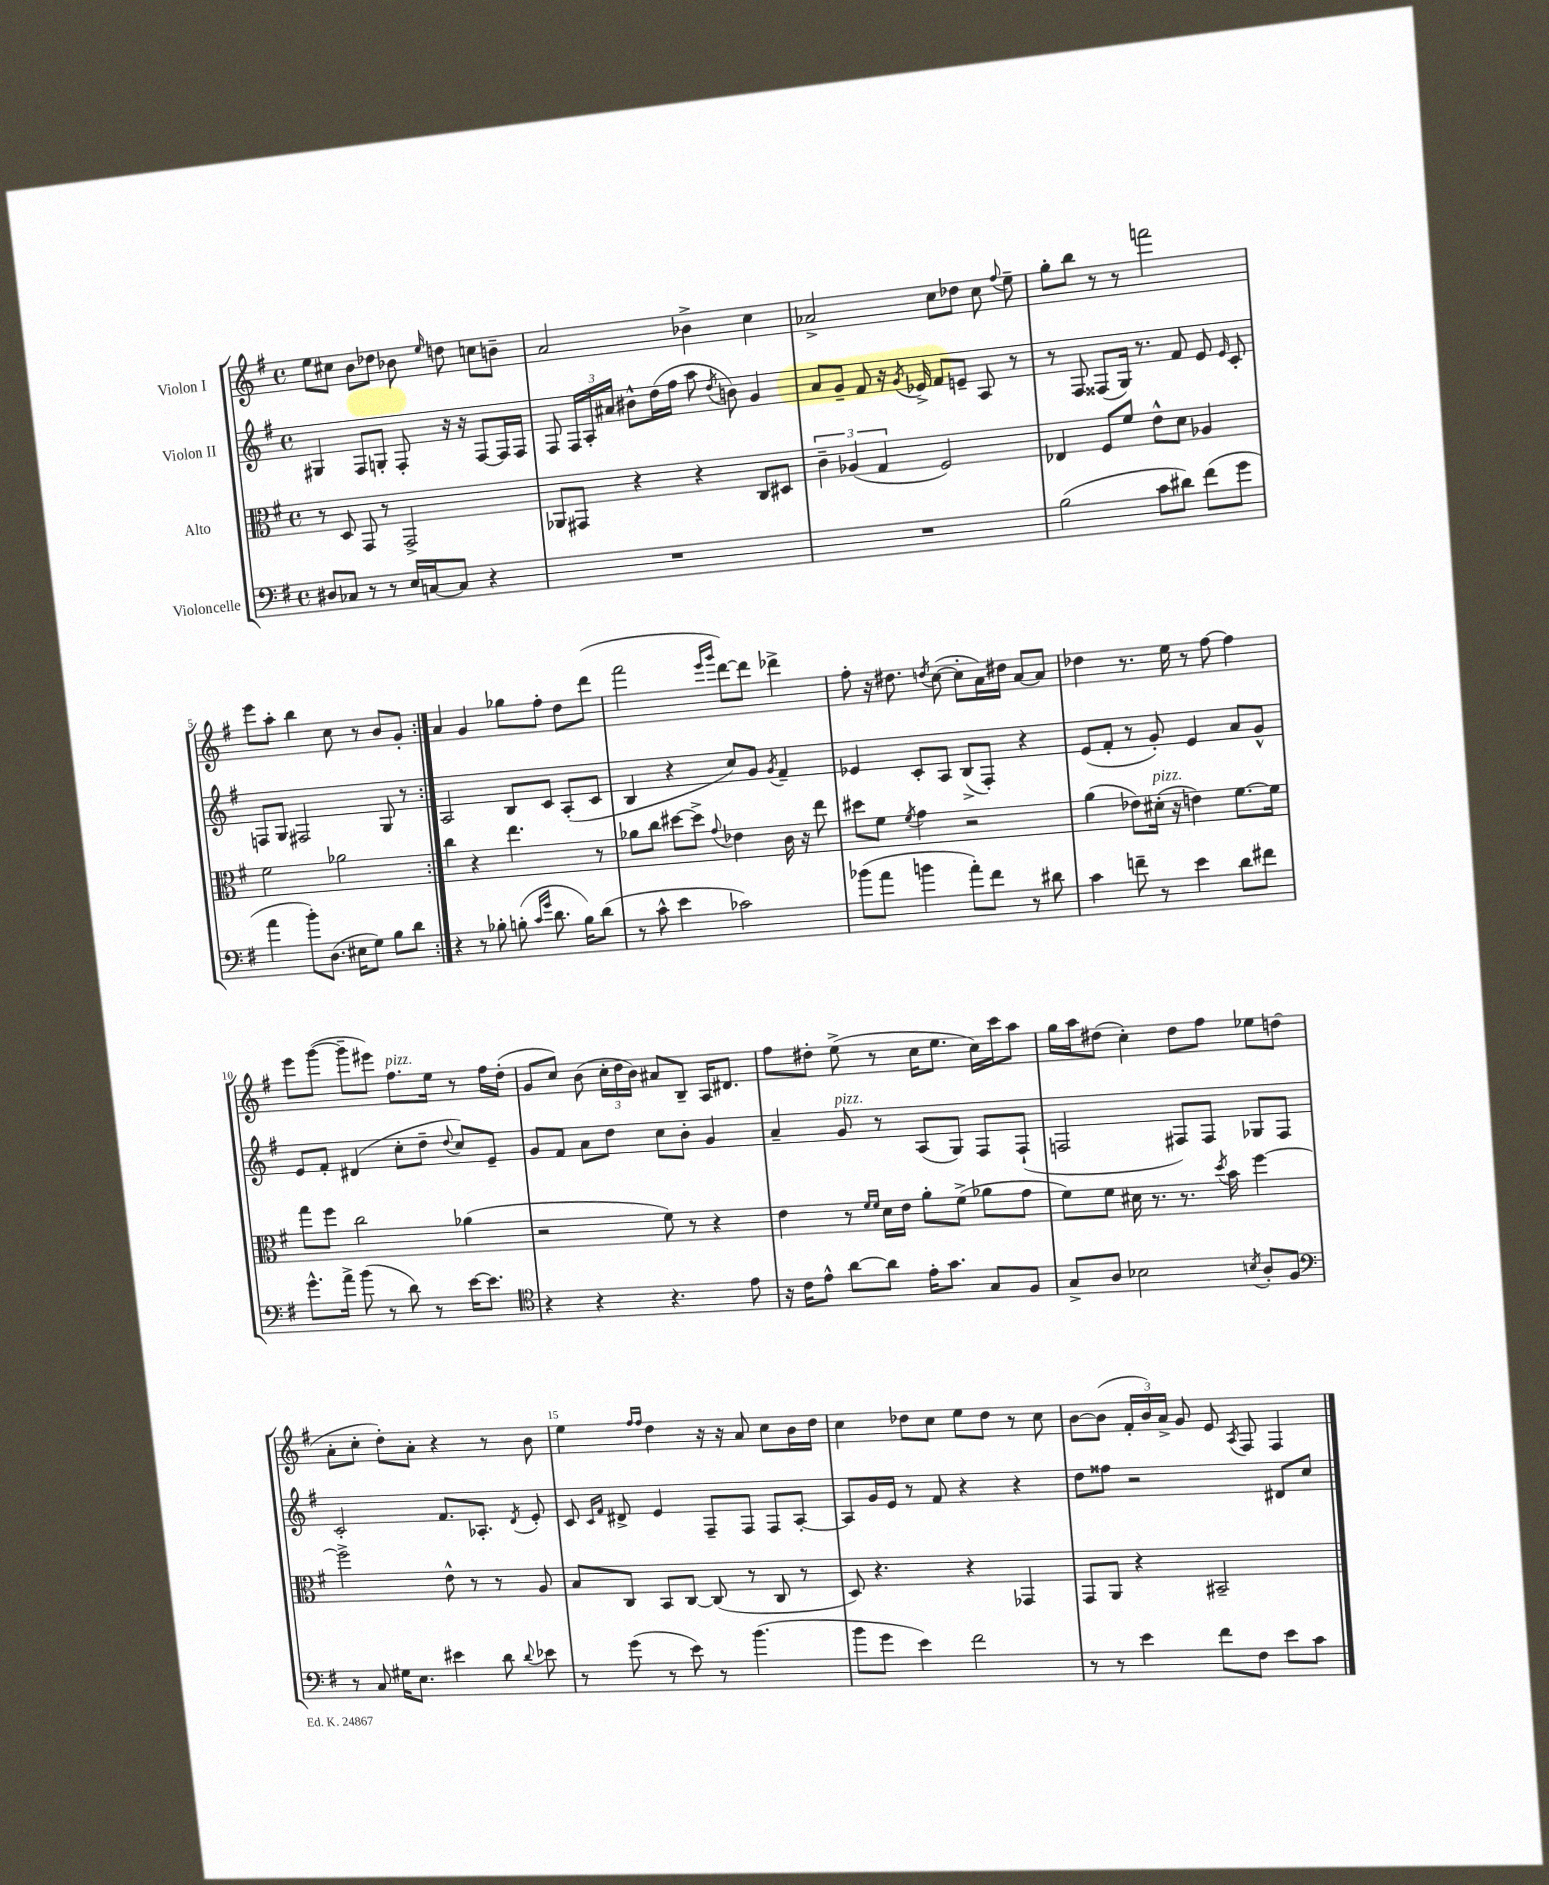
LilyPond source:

<<
\new StaffGroup <<
\new Staff = "s0" \with { instrumentName = "Violon I" } {
    \clef treble \key g \major \defaultTimeSignature \time 4/4
    \autoBeamOff \repeat volta 2 { e''8[ cis''8] b'8[ des''8] bes'8 \grace { e''16 } d''8 c''8[ b'8]-- |
    a'2 bes'4-> c''4 |
    aes'2-> c''8[ des''8] c''8 \appoggiatura { fis''8 } e''8-- |
    g''8[-. b''8] r8 r8 f'''2 |
    e'''8[ a''8]-. b''4 c''8 r8 b'8[ g'8]-. | }
    a'4 g'4 ges''8[ fis''8]-. d''8[ d'''8]( |
    fis'''2 \grace { e'''16[ g'''16] } d'''8[~) d'''8] des'''4-> |
    fis''8-. r16 dis''8. \acciaccatura { d''8 } c''8~( c''8[-. a'16) dis''16] a'8[~ a'8] |
    des''4 r8. e''16 r8 fis''8~ fis''4 |
    e'''8[ g'''8]~( g'''8[-- eis'''8]) fis''8.[^\markup { \italic "pizz." } e''16] r8 fis''16[ d''16]-.( |
    g'8[ c''8]) b'8( \tuplet 3/2 { c''16[-. d''16 b'16]) } ais'8[ b8]-- a16[ dis'8.] |
    fis''8[ dis''8]-. e''8->( r8 c''16[ e''8.] c''16[) c'''16 a''8] |
    g''16[ a''16 dis''8]( c''4-.) dis''8[ fis''8] ees''8[ d''8]( |
    a'8[-. c''8]-. d''8[-.) a'8]-. r4 r8 b'8 |
    e''4 \grace { fis''16[ fis''16] } d''4 r16 r16 a'8 c''8[ b'16 d''16] |
    c''4 des''8[ c''8] e''8[ des''8] r8 c''8 |
    b'8[~ b'8]( \tuplet 3/2 { fis'16[-. b'16) a'16]-> } g'8 e'8 \acciaccatura { a8 } fis8 fis4 \bar "|." |
}
\new Staff = "s1" \with { instrumentName = "Violon II" } {
    \clef treble \key g \major \defaultTimeSignature \time 4/4
    \autoBeamOff \repeat volta 2 { gis4 fis8[ g8]-. fis8-. r16 r16 fis8[~ fis16 fis16] |
    fis8 \tuplet 3/2 { fis16[ a16-. ais'16] } bis'8[-^ d''16( fis''16] a''8 \acciaccatura { d''8 } b'8) g'4 |
    a'8[ g'8]-- fis'8 r16 \acciaccatura { g'8 } ees'16-> fis'8[ e'8]-- a8 r8 |
    r8 fis8 fisis8[( g16]) r8. fis'8 e'8 \grace { e'16 } c'8-. |
    f8[ g8] fis2 g8 r8 | }
    a2 b8[ c'8] a8[-.( c'8] |
    b4 r4 c''8[) g'8] \acciaccatura { g'8 } fis'4-- |
    ees'4 c'8[-. a8] b8[->( fis8]-.) r4 |
    e'8[( fis'8]-. r8 g'8-.) e'4 a'8[ g'8]-^ |
    e'8[ fis'8]-. dis'4( c''8[-. d''8]-- \appoggiatura { d''8 } c''8[) e'8]-- |
    g'8[ fis'8] a'8[ d''8] c''8[ b'8]-. g'4 |
    a'4-- g'8^\markup { \italic "pizz." } r8 a8[( g8]) fis8[ fis8]-!( |
    f2 fis8[) fis8] ges8[ fis8] |
    c'2-. fis'8.[ aes8.]-. \acciaccatura { d'8 } e'8-. |
    c'8 \grace { c'16[ fis'16] } dis'8-> e'4 fis8[-- fis8] fis8[ a8]~-. |
    a8[ g'16 e'16] r8 fis'8 r4 r4 |
    d''8[ fisis''8] r2 dis'8[ c''8] \bar "|." |
}
\new Staff = "s2" \with { instrumentName = "Alto" } {
    \clef alto \key g \major \defaultTimeSignature \time 4/4
    \autoBeamOff \repeat volta 2 { r8 d8 g,8 r8 g,2-> |
    aes,8[ gis,8] r4 r4 c8[ dis8] |
    \tuplet 3/2 { c'4-- aes4( g4 } fis2) |
    ees4 fis8[ fis'8] e'8[-^ d'8] aes4 |
    fis'2 aes'2 | }
    c''4 r4 e''4. r8 |
    aes'8[ c''8] dis''8[~ dis''8]-> \appoggiatura { g'8 } ees'4 c'16 r16 e''8 |
    dis''8[ fis'8] \acciaccatura { fis'8 } g'4 r2 |
    a'4( ees'8[) dis'16]-.^\markup { \italic "pizz." }( r16 e'4) fis'8.[~ fis'16] |
    g''8[ fis''8] c''2 aes'4( |
    r2 fis'8) r8 r4 |
    e'4 r8 \grace { fis'16[ fis'16] } d'16[ e'16] a'8[-. fis'8]->( aes'8[ g'8] |
    fis'8[) fis'8] dis'16 r8. r8. \acciaccatura { d''8 } b'16 fis''4~ |
    fis''2-> e'8-^ r8 r8 a8 |
    b8[ c8] b,8[ c8]~ c8( r8 c8 r8 |
    d8) r4. r4 ges,4 |
    g,8[ a,8] r4 bis,2-- \bar "|." |
}
\new Staff = "s3" \with { instrumentName = "Violoncelle" } {
    \clef bass \key g \major \defaultTimeSignature \time 4/4
    \autoBeamOff \repeat volta 2 { dis8[ ces8] r8 r8 e16[ c16~ c8] r4 |
    R1 |
    R1 |
    b2( c'8[ dis'8]) fis'8[( g'8] |
    a'4 b'8[-.) d8.]( eis16[ g8]) b8[ d'8] | }
    r4 r8 bes8-. b8-.( \grace { c'16[ g'16] } d'8. b16[) d'8]( |
    r8 c'8-^ e'4 ces'2) |
    bes'8[( a'8] b'4 a'8[-.) fis'8] r8 dis'8 |
    c'4 f'8-- r8 e'4 d'8[ fis'8] |
    g'8.[-^ a'16]-> b'8( r8 d'8) r8 e'16[~ e'8.] |
    \clef tenor r4 r4 r4. e'8 |
    r16 c'16[ e'8]-^ a'8[~ a'8] e'16[-. g'8.] g8[ fis8] |
    g8[-> a8] bes2 \acciaccatura { b8 } a8[-. fis8] |
    \clef bass r8 c8 gis16[ e8.] eis'4 d'8 \appoggiatura { d'8 } ees'8 |
    r8 g'8( r8 e'8) r8 b'4.( |
    b'8[ g'8] e'4) fis'2 |
    r8 r8 e'4 fis'8[ fis8] e'8[ c'8] \bar "|." |
}
>>
>>
\layout { \context { \Score \override BarNumber.break-visibility = ##(#f #t #t) barNumberVisibility = #(every-nth-bar-number-visible 5) } }
